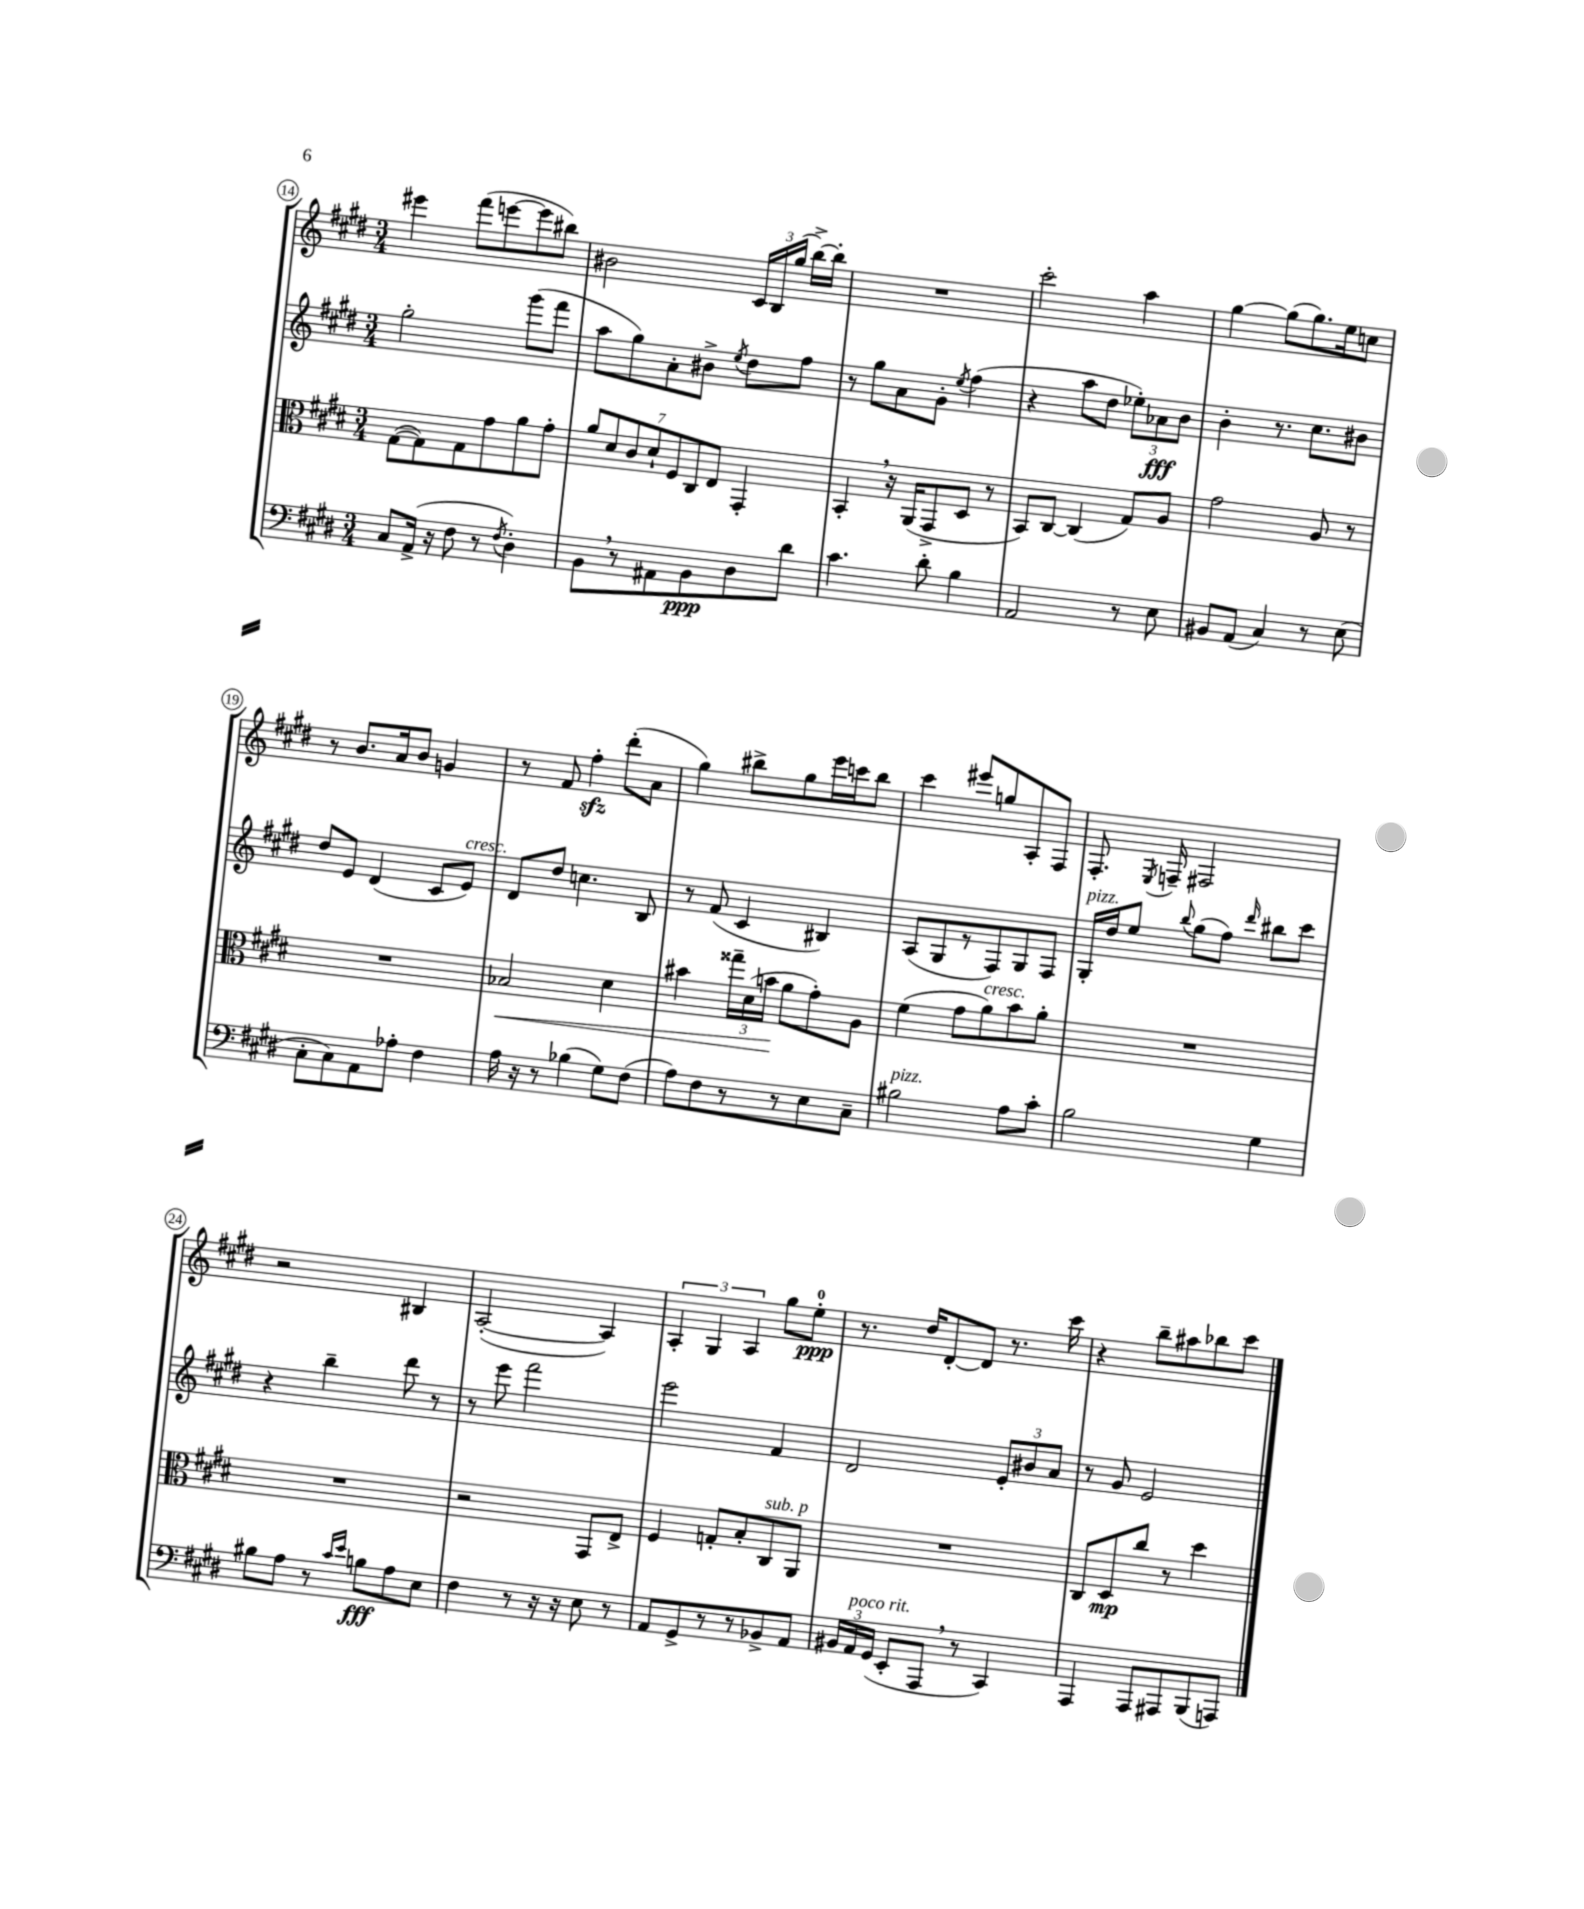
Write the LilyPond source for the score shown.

<<
\new StaffGroup <<
\new Staff = "s0" {
    \clef treble \key e \major \numericTimeSignature \time 3/4
    \autoBeamOff eis'''4 fis'''8[( e'''8~ e'''8 bis''8]) |
    bis'2 \tuplet 3/2 { cis'16[ b16 gis''16]( } b''16[~->) b''16]-. |
    R2. |
    cis'''2-. a''4 |
    gis''4~ gis''8[( gis''8.) e''16 c''8] |
    r8 b'8.[ a'16 b'8] g'4 |
    r8 fis'8 fis''4-.\sfz dis'''8[-.( a'8] |
    gis''4) bis''8[-> gis''8 e'''16 c'''16 bis''8] |
    cis'''4 eis'''8[ g''8 a8-. fis8] |
    fis8.-. \acciaccatura { e8 } f16-- fis2 |
    r2 bis4 |
    a2~-.( a4) |
    \tuplet 3/2 { a4-. gis4 a4 } gis''8[ e''8]-0-.\ppp |
    r8. dis''16[ dis'8~-. dis'8] r8. cis'''16 |
    r4 b''8[-- ais''8 bes''8 cis'''8] \bar "|." |
}
\new Staff = "s1" {
    \clef treble \key e \major \numericTimeSignature \time 3/4
    \autoBeamOff gis''2-. gis'''8[( fis'''8] |
    a''8[ gis''8) a'8-. bis'8]-> \acciaccatura { e''8 } dis''8[ fis''8] |
    r8 gis''8[ a'8 gis'8]-. \acciaccatura { e''8 } fis''4( |
    r4 a''8[ dis''8] \tuplet 3/2 { ees''8[-.) aes'8\fff b'8] } |
    b'4-. r8. cis''8.[ bis'8] |
    dis''8[ e'8] dis'4( cis'8[ e'8]^\markup { \italic "cresc." }) |
    dis'8[ dis''8] c''4. b8 |
    r8 fis'8( cis'4 bis4) |
    a8[( gis8 r8 fis8) gis8 fis8] |
    gis16[-.^\markup { \italic "pizz." } dis''16 e''8] \appoggiatura { b''8 } gis''8[( fis''8]) \grace { dis'''16 } bis''8[ cis'''8] |
    r4 b''4-- dis'''8 r8 |
    r8 e'''8 fis'''2 |
    e'''2 fis'4 |
    dis'2 \tuplet 3/2 { e'8[-. bis'8 a'8] } |
    r8 gis'8 e'2 \bar "|." |
}
\new Staff = "s2" {
    \clef alto \key e \major \numericTimeSignature \time 3/4
    \autoBeamOff gis8[~( gis8) gis8 gis'8 a'8 gis'8]-. |
    \tuplet 7/4 { a'8[ dis'8 cis'8 dis'8-! fis8 cis8 e8] } gis,4-. |
    b,4-. \breathe r16 a,16[( gis,8-> dis8] r8 |
    b,8[) cis8]~ cis4( gis8[) a8] |
    gis'2 a8 r8 |
    R2. |
    bes2\< dis'4 |
    bis'4 \tuplet 3/2 { gisis''16[-- dis'16( b'16]\! } a'8[ gis'8-.) a8] |
    fis'4( gis'8[ a'8^\markup { \italic "cresc." }) b'8 a'8]-. |
    R2. |
    R2. |
    r2 gis,8[ e8]-> |
    fis4 g8[-. b8-. cis8^\markup { \italic "sub. p" } a,8] |
    R2. |
    cis8[ dis8\mp cis''8] r8 dis''4 \bar "|." |
}
\new Staff = "s3" {
    \clef bass \key e \major \numericTimeSignature \time 3/4
    \autoBeamOff cis8[ a,16]->( r16 fis8 r8 \acciaccatura { fis8 } dis4-.) |
    b,8[ \breathe r8 ais,8 b,8\ppp dis8 dis'8] |
    cis'4. dis'8-. b4 |
    a,2 r8 e8 |
    bis,8[ a,8]( cis4) r8 e8( |
    cis8[-. cis8) a,8 aes8]-. fis4 |
    a16 r16 r8 bes4( gis8[) fis8]( |
    a8[) fis8 r8 r8 e8 cis8]-- |
    bis2^\markup { \italic "pizz." } a8[ cis'8]-. |
    b2 gis4 |
    bis8[ a8] r8 \grace { cis'16[ e'16] } b8[\fff a8 e8] |
    fis4 r8 r16 r16 e8 r8 |
    a,8[ gis,8-> r8 r8 bes,8-> a,8] |
    \tuplet 3/2 { bis,16[ a,16^\markup { \italic "poco rit." } gis,16]( } e,8[-. a,,8] \breathe r8 cis,4) |
    a,,4 a,,8[ ais,,8 b,,8( a,,8]) \bar "|." |
}
>>
>>
\layout { \context { \Score currentBarNumber = #14 \override BarNumber.stencil = #(make-stencil-circler 0.1 0.3 ly:text-interface::print) } }
